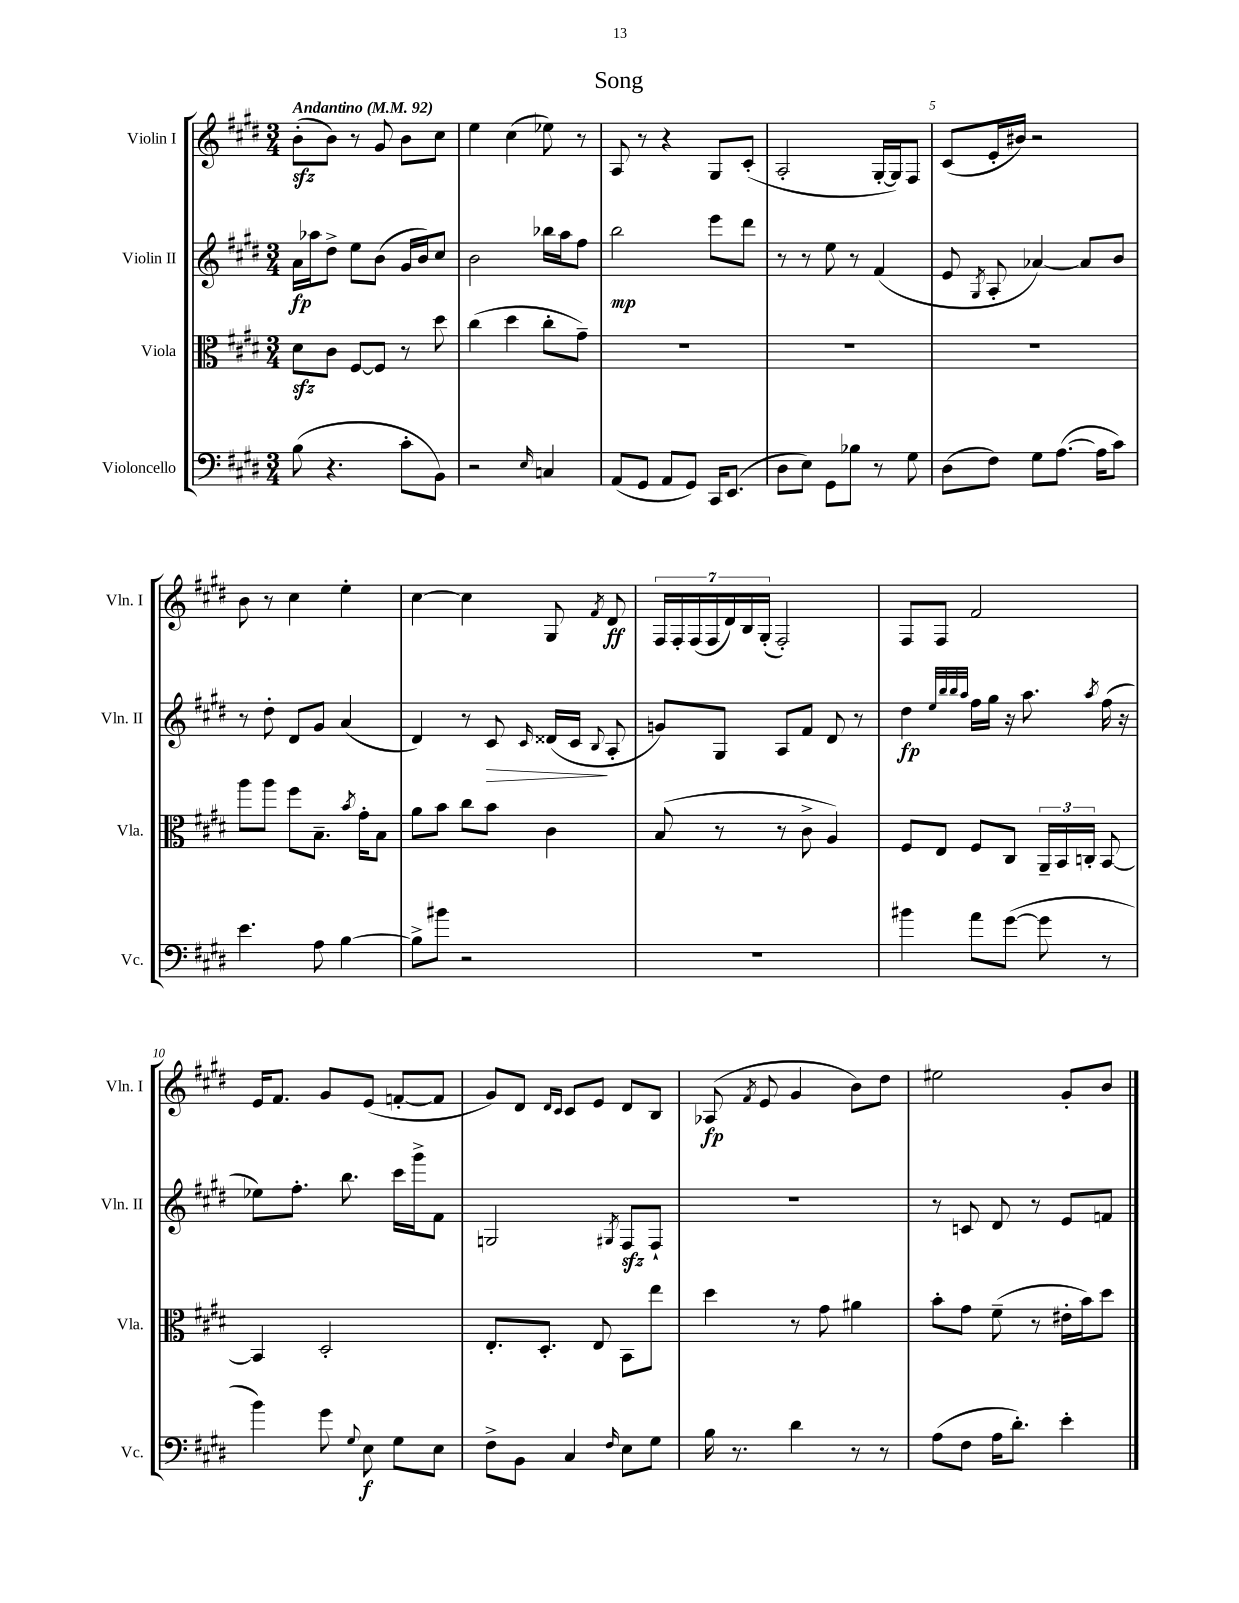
\header { title = "Song" }
<<
\new StaffGroup <<
\new Staff = "s0" \with { instrumentName = "Violin I" shortInstrumentName = "Vln. I" } {
    \clef treble \key e \major \numericTimeSignature \time 3/4 \tempo "Andantino" 4 = 92
    \autoBeamOff b'8[-.\sfz( b'8]) r8 gis'8 b'8[ cis''8] |
    e''4 cis''4( ees''8) r8 |
    a8 r8 r4 gis8[ cis'8]-.( |
    a2-. gis16[~-. gis16) fis8] |
    cis'8[( e'16-. bis'16]) r2 |
    b'8 r8 cis''4 e''4-. |
    cis''4~ cis''4 gis8 \acciaccatura { fis'8 } dis'8\ff |
    \tuplet 7/4 { fis16[ fis16-. fis16( fis16 dis'16) b16 gis16]-.( } fis2-.) |
    fis8[ fis8] fis'2 |
    e'16[ fis'8.] gis'8[ e'8]( f'8[~-. f'8] |
    gis'8[) dis'8] \grace { dis'16[ cis'16] } cis'8[ e'8] dis'8[ b8] |
    aes8\fp( \acciaccatura { fis'8 } e'8 gis'4 b'8[) dis''8] |
    eis''2 gis'8[-. b'8] \bar "|." |
}
\new Staff = "s1" \with { instrumentName = "Violin II" shortInstrumentName = "Vln. II" } {
    \clef treble \key e \major \numericTimeSignature \time 3/4
    \autoBeamOff a'16[\fp aes''16 dis''8]-> e''8[ b'8]( gis'16[ b'16) cis''8] |
    b'2 bes''16[ a''16 fis''8] |
    b''2\mp e'''8[ dis'''8] |
    r8 r8 e''8 r8 fis'4( |
    e'8 \acciaccatura { gis8 } a8-. aes'4~) aes'8[ b'8] |
    r8 dis''8-. dis'8[ gis'8] a'4( |
    dis'4) r8 cis'8\> \grace { cis'16 } disis'16[( cis'16]\! \appoggiatura { b8 } a8-. |
    g'8[) gis8] a8[ fis'8] dis'8 r8 |
    dis''4\fp \grace { e''32[ b''32 b''32 a''32] } fis''16[ gis''16] r16 a''8. \acciaccatura { a''8 } fis''16( r16 |
    ees''8[) fis''8.]-. b''8. cis'''16[ gis'''16-> fis'8] |
    g2 \acciaccatura { gis8 } fis8[\sfz fis8]-! |
    R2. |
    r8 c'8 dis'8 r8 e'8[ f'8] \bar "|." |
}
\new Staff = "s2" \with { instrumentName = "Viola" shortInstrumentName = "Vla." } {
    \clef alto \key e \major \numericTimeSignature \time 3/4
    \autoBeamOff dis'8[\sfz cis'8] fis8[~ fis8] r8 dis''8 |
    cis''4( dis''4 cis''8[-. gis'8]--) |
    R2. |
    R2. |
    R2. |
    a''8[ a''8] fis''8[ b8.]-- \acciaccatura { b'8 } gis'16[-. b8] |
    a'8[ b'8] cis''8[ b'8] cis'4 |
    b8( r8 r8 cis'8-> a4) |
    fis8[ e8] fis8[ cis8] \tuplet 3/2 { a,16[-- b,16 c16]-. } b,8~ |
    b,4 dis2-. |
    e8.[-. dis8.]-. e8 b,8[ e''8] |
    dis''4 r8 gis'8 ais'4 |
    b'8[-. gis'8] fis'8--( r8 eis'16[-. b'16) dis''8] \bar "|." |
}
\new Staff = "s3" \with { instrumentName = "Violoncello" shortInstrumentName = "Vc." } {
    \clef bass \key e \major \numericTimeSignature \time 3/4
    \autoBeamOff b8( r4. cis'8[-. b,8]) |
    r2 \grace { e16 } c4 |
    a,8[( gis,8] a,8[ gis,8]) cis,16[ e,8.]( |
    dis8[ e8]) gis,8[ bes8] r8 gis8 |
    dis8[( fis8]) gis8[ a8.]~( a16[ cis'8]) |
    e'4. a8 b4~ |
    b8[-> bis'8] r2 |
    R2. |
    bis'4 a'8[ gis'8]~( gis'8 r8 |
    b'4) gis'8 \appoggiatura { gis8 } e8\f gis8[ e8] |
    fis8[-> b,8] cis4 \grace { fis16 } e8[ gis8] |
    b16 r8. dis'4 r8 r8 |
    a8[( fis8] a16[ dis'8.]-.) e'4-. \bar "|." |
}
>>
>>
\layout { \context { \Score \override BarNumber.break-visibility = ##(#f #t #t) barNumberVisibility = #(every-nth-bar-number-visible 5) } }
